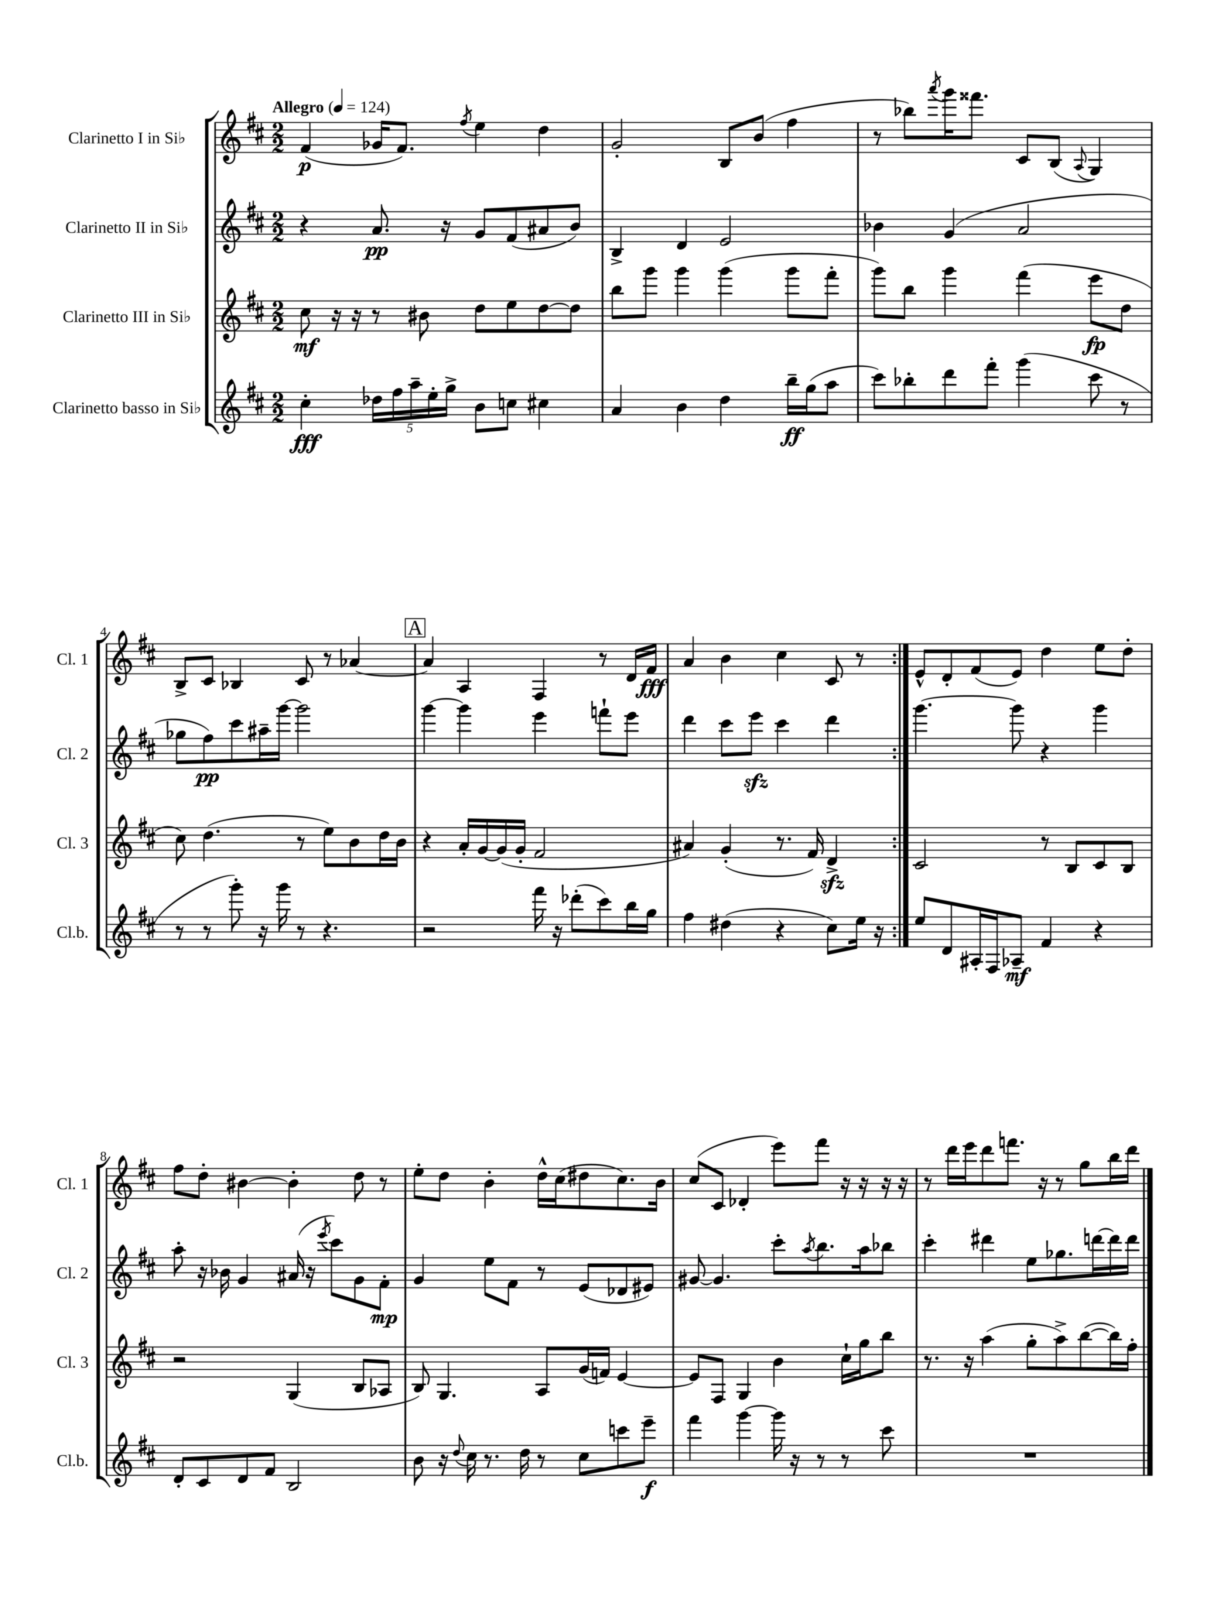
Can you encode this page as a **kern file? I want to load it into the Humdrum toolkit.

**kern	**kern	**kern	**kern
*staff4	*staff3	*staff2	*staff1
*clefG2	*clefG2	*clefG2	*clefG2
*k[f#c#]	*k[f#c#]	*k[f#c#]	*k[f#c#]
*M2/2	*M2/2	*M2/2	*M2/2
*MM124	*MM124	*MM124	*MM124
4cc#'	8cc#	4r	(4f#
.	16r	.	.
.	16r	.	.
20dd-	8r	8.a	16g-
20ff#	.	.	.
.	.	.	8.f#)
20aa~	.	.	.
.	8b#	.	.
20ee'	.	.	.
.	.	16r	.
20gg^	.	.	.
.	.	.	8qff#
8b	8dd	8g	4ee
8cc	8ee	(8f#	.
4cc#	[8dd	8a#	4dd
.	8dd]	8b)	.
=	=	=	=
4a	8bb	4B^	2g'
.	8ggg	.	.
4b	4ggg	4d	.
4dd	(4ggg	2e	8B
.	.	.	(8b
16bb~	8ggg	.	4ff#
(16gg	.	.	.
8aa	8fff#'	.	.
=	=	=	=
8ccc#)	8ggg)	4b-	8r
8bb-'	8bb	.	8bb-)
.	.	.	8qaaa
8ddd	4ggg	(4g	16ggg
.	.	.	8.fff##
8fff#'	.	.	.
(4ggg	(4fff#	2a	8c#
.	.	.	(8B
.	.	.	8qqA
8ccc#	8eee	.	4G)
8r	8dd	.	.
=	=	=	=
8r	8cc#)	8gg-	8B^
8r	(4.dd	8ff#)	8c#
8ggg')	.	8ccc#	4B-
16r	.	16aa#~	.
16ggg	.	[16ggg	.
8r	8r	2ggg]	8c#
4.r	8ee)	.	8r
.	8b	.	[4a-
.	16dd	.	.
.	16b	.	.
=	=	=	=
2r	4r	[4ggg	4a-]
.	16a'	4ggg]	4A
.	[16g	.	.
.	(16g]	.	.
.	16g'	.	.
16fff#	2f#	4eee	4F#
16r	.	.	.
(8ddd-'	.	.	.
8ccc#)	.	8fff`	8r
16bb	.	8eee	16d
16gg	.	.	16f#
=	=	=	=
4ff#	4a#)	4ddd	4a
(4dd#	(4g'	8ccc#	4b
.	.	8eee	.
4r	8.r	4ccc#	4cc#
.	16f#)	.	.
8cc#)	4d^	4ddd	8c#
16ee	.	.	8r
16r	.	.	.
=:|!	=:|!	=:|!	=:|!
8ee	2c#	[4.ggg	8e^^
8d	.	.	8d'
16A#'	.	.	(8f#
16F#	.	.	.
8A-~	.	8ggg]	8e)
4f#	8r	4r	4dd
.	8B	.	.
4r	8c#	4ggg	8ee
.	8B	.	8dd'
=	=	=	=
8d'	2r	8aa'	8ff#
8c#	.	16r	8dd'
.	.	16b-	.
8d	.	4g	[4b#
8f#	.	.	.
2B	(4G	(16a#	4b#']
.	.	16r	.
.	.	8qeee	.
.	.	8ccc#)	.
.	8B	8g	8dd
.	8A-	8f#'	8r
=	=	=	=
8b	8B)	4g	8ee'
16r	4.G	.	8dd
8qqdd	.	.	.
16cc#	.	.	.
8.r	.	8ee	4b'
.	.	8f#	.
16dd	.	.	.
8r	8A	8r	16dd^^
.	.	.	(16cc#
8cc#	(16g	(8e	8dd#
.	16f)	.	.
8ccc	[4e	8d-	8.cc#)
8eee~	.	8e#)	.
.	.	.	16b
=	=	=	=
4fff#	8e]	[8g#	(8cc#
.	8F#	4.g#]	8c#
[4ggg	4G	.	4d-'
16ggg]	4b	8ccc#'	8eee)
16r	.	.	.
.	.	8qaa	.
8r	.	8.bb	8fff#
8r	16cc#`	.	16r
.	16gg	16aa	16r
8ccc#	8bb	8bb-	16r
.	.	.	16r
=	=	=	=
1r	8.r	4ccc#'	8r
.	.	.	16ddd
.	16r	.	16eee
.	(4aa	4ddd#	8ddd
.	.	.	8.fff
.	8gg'	8ee	.
.	.	.	16r
.	8aa^)	8.gg-	8r
.	([8bb	.	8gg
.	.	[16ddd	.
.	16bb])	16ddd]	16bb
.	16ff#'	16ddd	16ddd
==	==	==	==
*-	*-	*-	*-
